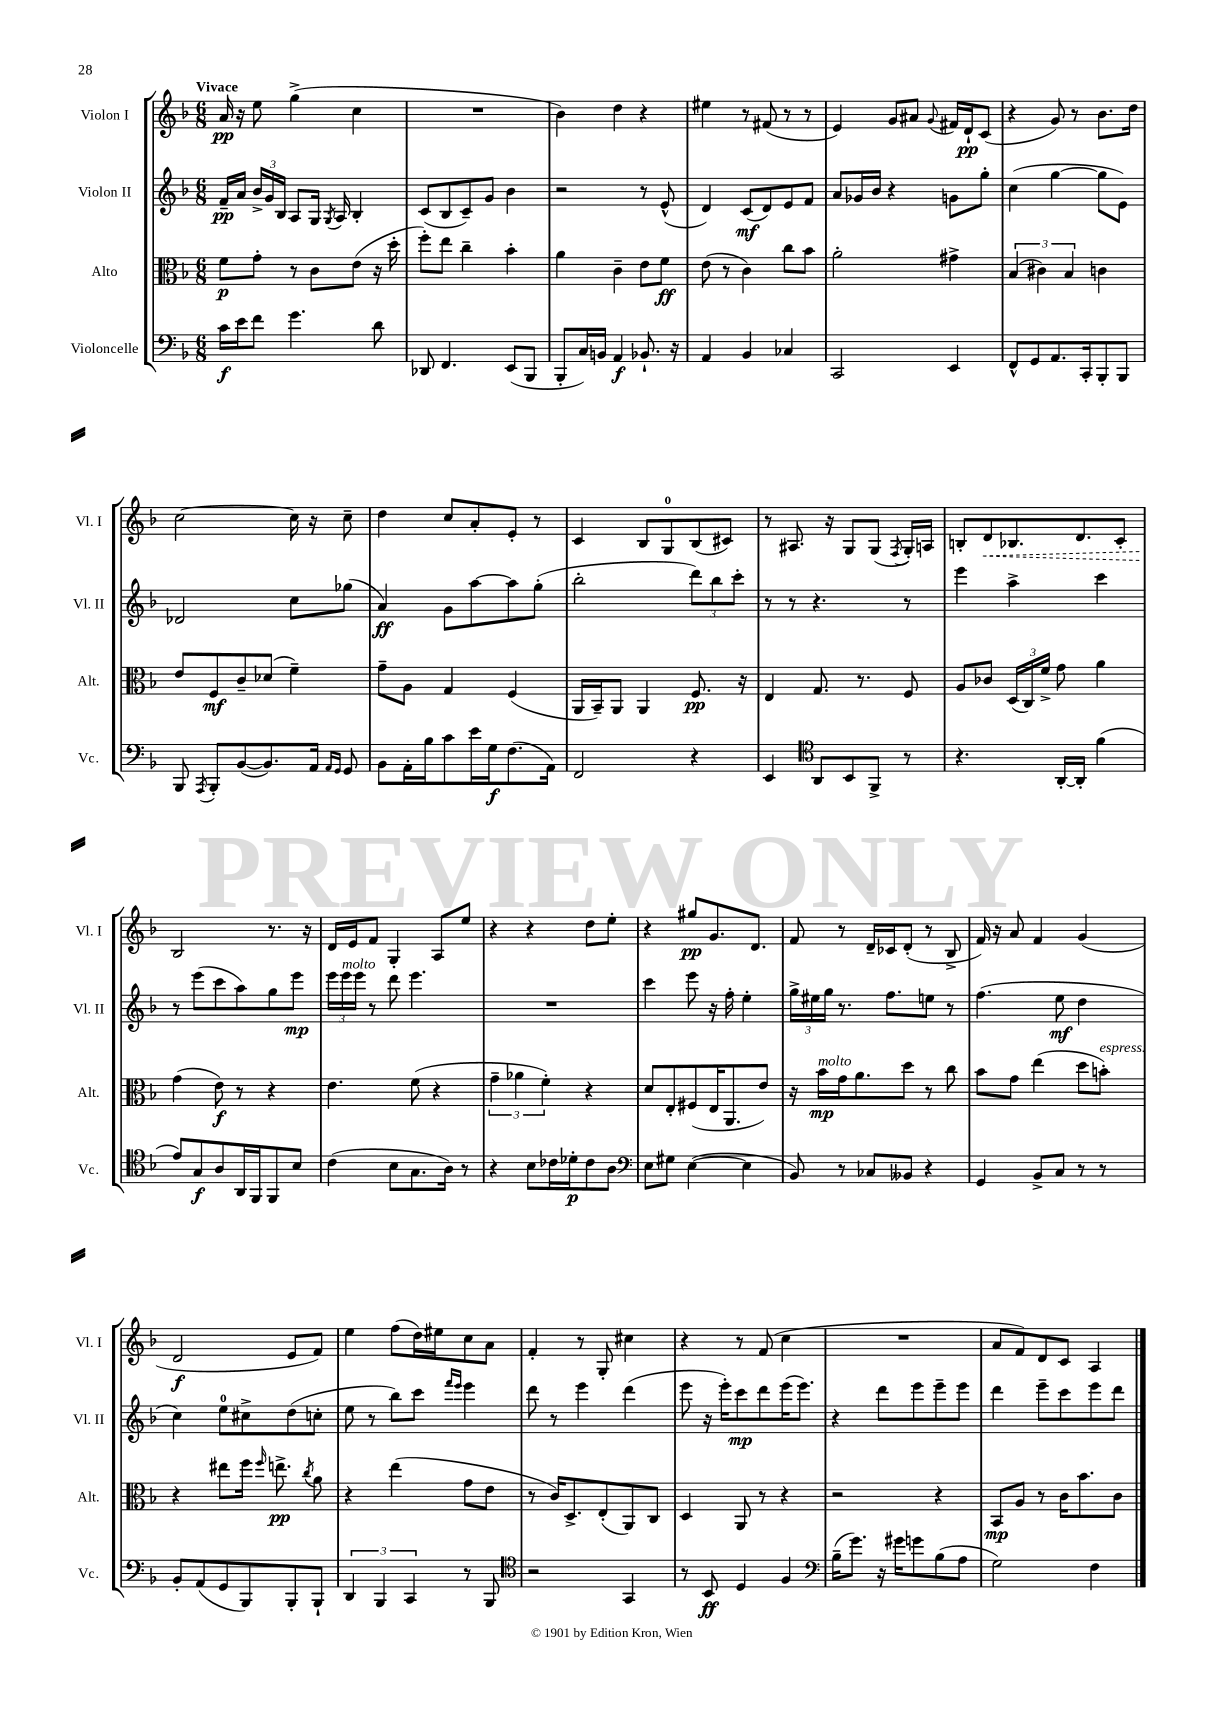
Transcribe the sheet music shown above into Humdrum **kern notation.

**kern	**kern	**kern	**kern
*staff4	*staff3	*staff2	*staff1
*clefF4	*clefC3	*clefG2	*clefG2
*k[b-]	*k[b-]	*k[b-]	*k[b-]
*M6/8	*M6/8	*M6/8	*M6/8
16c	8f	16f~	16a
16e	.	16a	16r
8f	8g'	24b-^	8ee
.	.	24g	.
.	.	24B-	.
4.g	8r	8A	(4gg^
.	8c	16G	.
.	.	8qG	.
.	.	16A	.
.	(8e	4B-'	4cc
8d	16r	.	.
.	16dd'	.	.
=	=	=	=
8DD-	8ff')	(8c	2.r
4.FF	8ee	8B-	.
.	4cc~	8c~)	.
.	.	8g	.
(8EE	4b-'	4b-	.
8BBB-	.	.	.
=	=	=	=
8BBB-'	4a	2r	4b-)
16C)	.	.	.
16BB	.	.	.
4AA	4c~	.	4dd
8.BB-`	8e	8r	4r
.	8f	(8e^^	.
16r	.	.	.
=	=	=	=
4AA	(8e	4d)	4ee#
.	8r	.	.
4BB-	4c)	(8c	8r
.	.	8d)	(8f#
4C-	8cc	8e	8r
.	8b-	8f	8r
=	=	=	=
2CC	2a'	8a	4e)
.	.	16g-	.
.	.	16b-	.
.	.	4r	8g
.	.	.	8a#
.	.	.	8qqg
4EE	4g#^	8g	16f#
.	.	.	16d`
.	.	8gg'	(8c
=	=	=	=
8FF^^	(6B-	(4cc	4r
8GG	.	.	.
.	6c#)	.	.
8.AA	.	[4gg	8g)
.	6B-	.	.
.	.	.	8r
16CC'	.	.	.
8BBB-'	4c	8gg]	8.b-
8BBB-	.	8e)	.
.	.	.	16dd
=	=	=	=
8BBB-	8e	2d-	[2cc
8qAAA	.	.	.
8BBB-'	8F	.	.
([8BB-	8c~	.	.
8.BB-])	(8d-	.	.
.	4f~)	8cc	16cc]
16AA	.	.	16r
16qqAA	.	.	.
16qqGG	.	.	.
8GG	.	(8gg-	8cc~
=	=	=	=
8BB-	8g~	4a)	4dd
16AA'	8A	.	.
16B-	.	.	.
8c	4G	8g	8cc
16e	.	[8aa	8a'
16G	.	.	.
(8.F	(4F	8aa]	8e'
.	.	(8gg'	8r
16AA)	.	.	.
=	=	=	=
2FF	16AA	2bb-'	4c
.	16BB-~)	.	.
.	8AA	.	.
.	4AA	.	8B-
.	.	.	8G
4r	8.F	12ddd)	(8B-
.	.	12bb-	.
.	.	.	8c#)
.	.	12ccc'	.
.	16r	.	.
=	=	=	=
4EE	4E	8r	8r
.	.	8r	8.A#
*clefC4	*	*	*
8AA	8.G	4.r	.
.	.	.	16r
8BB-	.	.	8G
.	8.r	.	.
8FF^	.	.	(8G
.	.	.	8qF
8r	8F	8r	16G')
.	.	.	16A
=	=	=	=
4.r	8A	4eee	8B'
.	8c-	.	8d
.	(24D	4aa^	8.B-
.	24C)	.	.
.	24f^	.	.
[16AA'	8g	.	.
16AA']	.	.	8.d
(4f	4a	4ccc	.
.	.	.	8c'
=	=	=	=
8e)	(4g	8r	2B-
8G	.	(8eee	.
8A	8e)	8ccc	.
16AA	8r	8aa)	.
16FF	.	.	.
8FF	4r	8gg	8.r
8B-	.	8eee	.
.	.	.	16r
=	=	=	=
(4c	4.e	24eee	16d
.	.	24eee	.
.	.	.	16e
.	.	24eee	.
.	.	8r	8f
8B-	.	8ddd	4G'
8.G	(8f	4.eee	.
.	4r	.	8A
16A)	.	.	.
8r	.	.	8ee
=	=	=	=
4r	6g~	2.r	4r
.	6a-	.	.
8B-	.	.	4r
.	6f')	.	.
16c-	.	.	.
16d-'	.	.	.
8c-	4r	.	8dd
8A	.	.	8ee'
=	=	=	=
*clefF4	*	*	*
8E	8d	4ccc	4r
8G#	8E'	.	.
([4E	(8F#	8eee	8gg#
.	16E	16r	8.g
.	8.AA	16ff'	.
4E]	.	4ee'	.
.	.	.	8.d
.	8e)	.	.
=	=	=	=
8BB-)	16r	24gg^	8f
.	.	24ee#	.
.	16b-	.	.
.	.	24gg	.
8r	16g	8.r	8r
.	8.a	.	.
8C-	.	.	16d~
.	.	8.ff	16c-
8BB--	8dd	.	(8d'
4r	8r	8ee	8r
.	8cc	8r	8B-^
=	=	=	=
4GG	8b-	(4.ff	16f)
.	.	.	16r
.	8g	.	8a
8BB-^	(4ee	.	4f
8C	.	8ee	.
8r	8dd	4dd	(4g
8r	8b')	.	.
=	=	=	=
8BB-'	4r	4cc)	2d
(8AA	.	.	.
8GG	8ee#	8ee	.
8BBB-)	16ff	8cc#^	.
.	16qqff	.	.
.	8.ee^	.	.
8BBB-'	.	(8dd	8e
.	8qcc	.	.
8BBB-`	8a	8cc'	8f)
=	=	=	=
6DD	4r	8ee	4ee
.	.	8r	.
6BBB-	.	.	.
.	(4ee	8bb-)	(8ff
6CC	.	.	.
.	.	8ccc	16dd)
.	.	.	16ee#
.	.	16qqfff	.
.	.	16qqeee	.
8r	8g	4eee	8cc
8BBB-	8e	.	8a
=	=	=	=
*clefC4	*	*	*
2r	8r	8ddd	4f'
.	16c)	8r	.
.	8.D^	.	.
.	.	4eee	8r
.	(8E'	.	8G'
4GG	8AA)	(4ddd	4cc#
.	8C	.	.
=	=	=	=
8r	4D	8eee	4r
8BB-	.	16r	.
.	.	16eee')	.
4D	8AA	8ccc	8r
.	8r	8ddd	(8f
4F	4r	(16eee	4cc
.	.	8.eee)	.
=	=	=	=
*clefF4	*	*	*
(16B-~	2r	4r	2.r
8.g)	.	.	.
16r	.	8ddd	.
16g#	.	.	.
8g	.	8eee	.
(8B-	4r	8eee~	.
8A	.	8eee	.
=	=	=	=
2G)	8BB-	4ddd	8a
.	8A	.	8f)
.	8r	8eee~	8d
.	16c	8ccc	8c
.	8.b-	.	.
4F	.	8eee	4A
.	8c	8ddd	.
==	==	==	==
*-	*-	*-	*-
